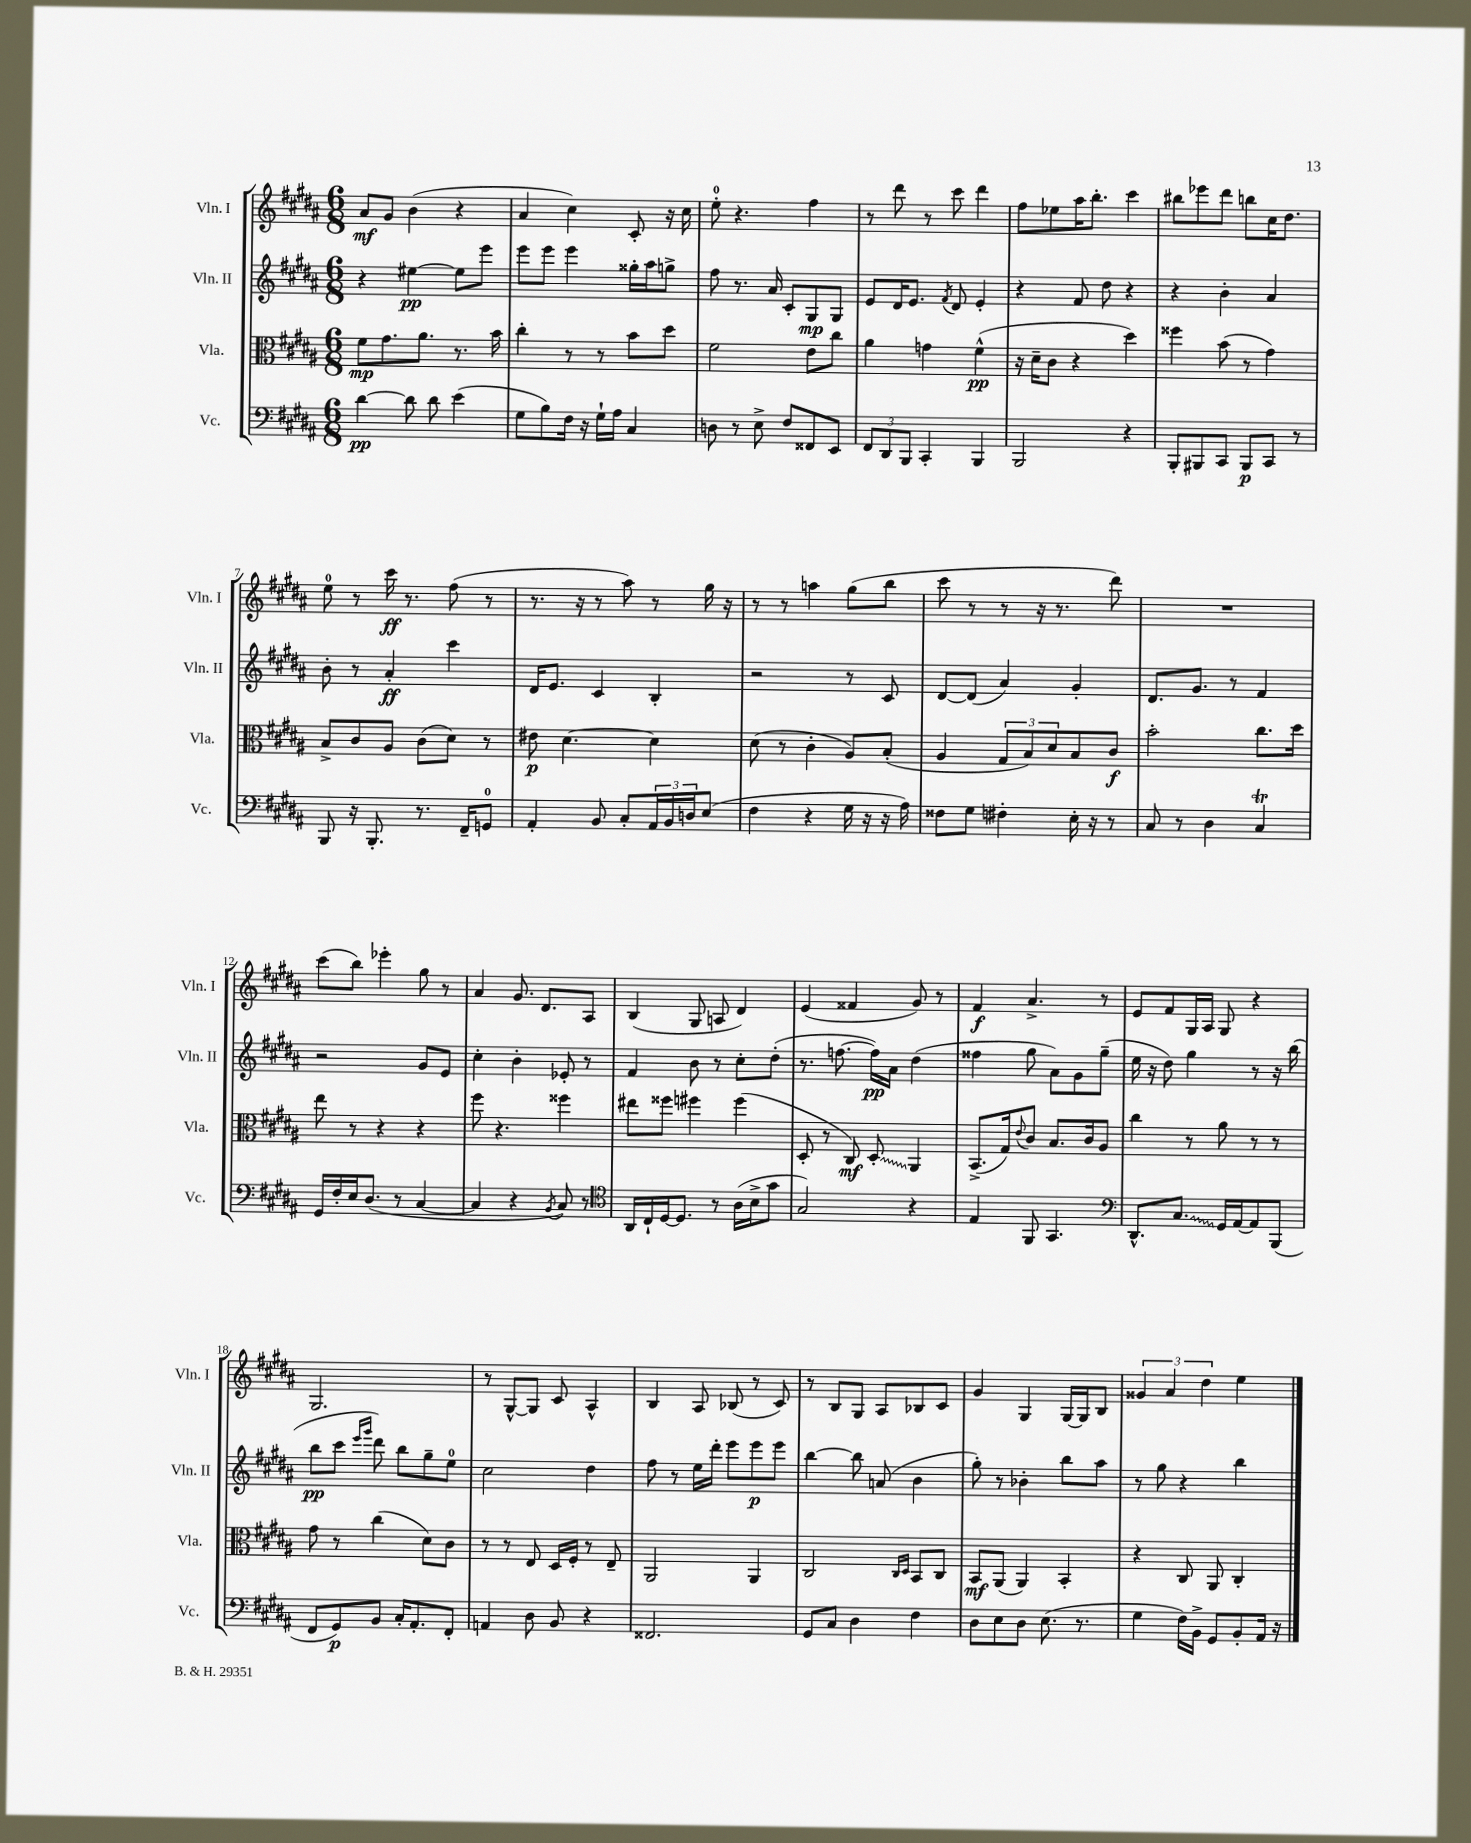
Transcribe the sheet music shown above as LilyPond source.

<<
\new StaffGroup <<
\new Staff = "s0" \with { instrumentName = "Vln. I" shortInstrumentName = "Vln. I" } {
    \clef treble \key b \major \numericTimeSignature \time 6/8
    ais'8\mf gis'8 b'4( r4 |
    ais'4 cis''4) cis'8-. r16 cis''16 |
    e''8-0-. r4. fis''4 |
    r8 dis'''8 r8 cis'''8 dis'''4 |
    fis''8 ees''8 ais''16 b''8.-. cis'''4 |
    bis''8 ees'''8 dis'''8 b''8 cis''16 dis''8. |
    e''8-0 r8 cis'''16\ff r8. fis''8( r8 |
    r8. r16 r8 ais''8) r8 gis''16 r16 |
    r8 r8 a''4 gis''8( b''8 |
    cis'''8 r8 r8 r16 r8. dis'''8) |
    R2. |
    cis'''8( b''8) ees'''4-. gis''8 r8 |
    ais'4 gis'8. dis'8. ais8 |
    b4( gis8 a8 dis'4) |
    e'4( fisis'4 gis'8) r8 |
    fis'4\f ais'4.-> r8 |
    e'8 fis'8 gis16 ais16 gis8 r4 |
    gis2. |
    r8 gis8~-^ gis8 cis'8 ais4-^ |
    b4 ais8 bes8( r8 cis'8) |
    r8 b8 gis8 ais8 bes8 cis'8 |
    gis'4 gis4 gis16~ gis16 b8 |
    \tuplet 3/2 { gisis'4 ais'4 dis''4 } e''4 \bar "|." |
}
\new Staff = "s1" \with { instrumentName = "Vln. II" shortInstrumentName = "Vln. II" } {
    \clef treble \key b \major \numericTimeSignature \time 6/8
    r4 eis''4~\pp eis''8 e'''8 |
    e'''8 e'''8 e'''4 gisis''16-. ais''16 g''8-> |
    fis''8 r8. ais'16 cis'8-. gis8\mp gis8 |
    e'8 dis'16 e'8. \acciaccatura { fis'8 } dis'8 e'4-. |
    r4 fis'8 dis''8 r4 |
    r4 b'4-. ais'4 |
    b'8-. r8 ais'4-.\ff cis'''4 |
    dis'16 e'8. cis'4 b4-. |
    r2 r8 cis'8 |
    dis'8~ dis'8( ais'4) gis'4-. |
    dis'8. gis'8. r8 fis'4 |
    r2 gis'8 e'8 |
    cis''4-. b'4-. ees'8-. r8 |
    fis'4 b'8 r8 cis''8-. dis''8-.( |
    r8. f''8.~ f''16\pp) ais'16 dis''4( |
    fisis''4 gis''8 ais'8) gis'8 gis''8--( |
    e''16 r16 dis''8) gis''4 r8 r16 b''16( |
    b''8\pp cis'''8 \grace { e'''16 gis'''16 } dis'''8) b''8 gis''8-- e''8-0 |
    cis''2 dis''4 |
    fis''8 r8 e''16 dis'''16-. e'''8 e'''8\p e'''8 |
    b''4~ b''8 a'8( b'4 |
    gis''8-.) r8 bes'4-. b''8 ais''8 |
    r8 gis''8 r4 b''4 \bar "|." |
}
\new Staff = "s2" \with { instrumentName = "Vla." shortInstrumentName = "Vla." } {
    \clef alto \key b \major \numericTimeSignature \time 6/8
    fis'8\mp gis'8. ais'8. r8. b'16 |
    cis''4-. r8 r8 b'8 dis''8 |
    fis'2 e'8 cis''8 |
    ais'4 g'4 fis'4-^\pp( |
    r16 dis'16-- cis'8 r4 dis''4) |
    fisis''4 b'8( r8 gis'4) |
    b8-> cis'8 ais8 cis'8( dis'8) r8 |
    eis'8\p dis'4.~ dis'4 |
    dis'8( r8 cis'4-. ais8) b8-.( |
    ais4 \tuplet 3/2 { gis8 b8) dis'8 } b8 cis'8\f |
    b'2-. cis''8. dis''16 |
    e''8 r8 r4 r4 |
    fis''8 r4. fisis''4 |
    eis''8 fisis''8 fis''4 fis''4( |
    dis8-. r8 cis8\mf) \once \override Glissando.style = #'zigzag dis8-.\glissando ais,4 |
    b,8.->( gis16) \appoggiatura { e'8 } cis'8 b8. cis'16 ais8 |
    cis''4 r8 ais'8 r8 r8 |
    gis'8 r8 cis''4( dis'8) cis'8 |
    r8 r8 e8 dis16 fis16-. r8 e8-- |
    ais,2 ais,4 |
    cis2 \grace { cis16 dis16 } b,8 cis8 |
    b,8\mf ais,8( ais,4) b,4-. |
    r4 cis8 ais,8 cis4-. \bar "|." |
}
\new Staff = "s3" \with { instrumentName = "Vc." shortInstrumentName = "Vc." } {
    \clef bass \key b \major \numericTimeSignature \time 6/8
    dis'4~\pp dis'8 dis'8 e'4( |
    gis8 b8) fis16 r16 gis16-! ais16 cis4 |
    d8 r8 e8-> fis8 fisis,8 e,8 |
    \tuplet 3/2 { fis,8 dis,8 b,,8 } cis,4-. b,,4 |
    b,,2 r4 |
    b,,8-. bis,,8 cis,8 bis,,8\p cis,8 r8 |
    b,,8 r16 b,,8.-. r8. fis,16-- g,8-0 |
    ais,4-. b,8 cis8-. \tuplet 3/2 { ais,16 b,16 d16 } e8( |
    fis4 r4 gis16 r16 r16 ais16) |
    fisis8 gis8 fis4-. e16-. r16 r8 |
    cis8 r8 dis4 cis4\trill |
    gis,16 fis16-. e16 dis8.( r8 cis4~ |
    cis4 r4 \acciaccatura { b,8 } cis8) r8 |
    \clef tenor ais,16 cis16-! dis16~ dis8. r8 ais16( b16-> gis'8 |
    gis2) r4 |
    e4 fis,8 gis,4. |
    \clef bass dis,8.-^ \once \override Glissando.style = #'zigzag cis8.\glissando gis,16 ais,16~ ais,8 b,,8( |
    fis,8 gis,8\p) b,8 cis16-. ais,8.-. fis,8-. |
    a,4 dis8 b,8 r4 |
    fisis,2. |
    gis,8 cis8 dis4 fis4 |
    dis8 e8 dis8 e8.( r8. |
    gis4 fis16) b,16-> gis,8 b,8-. ais,16 r16 \bar "|." |
}
>>
>>
